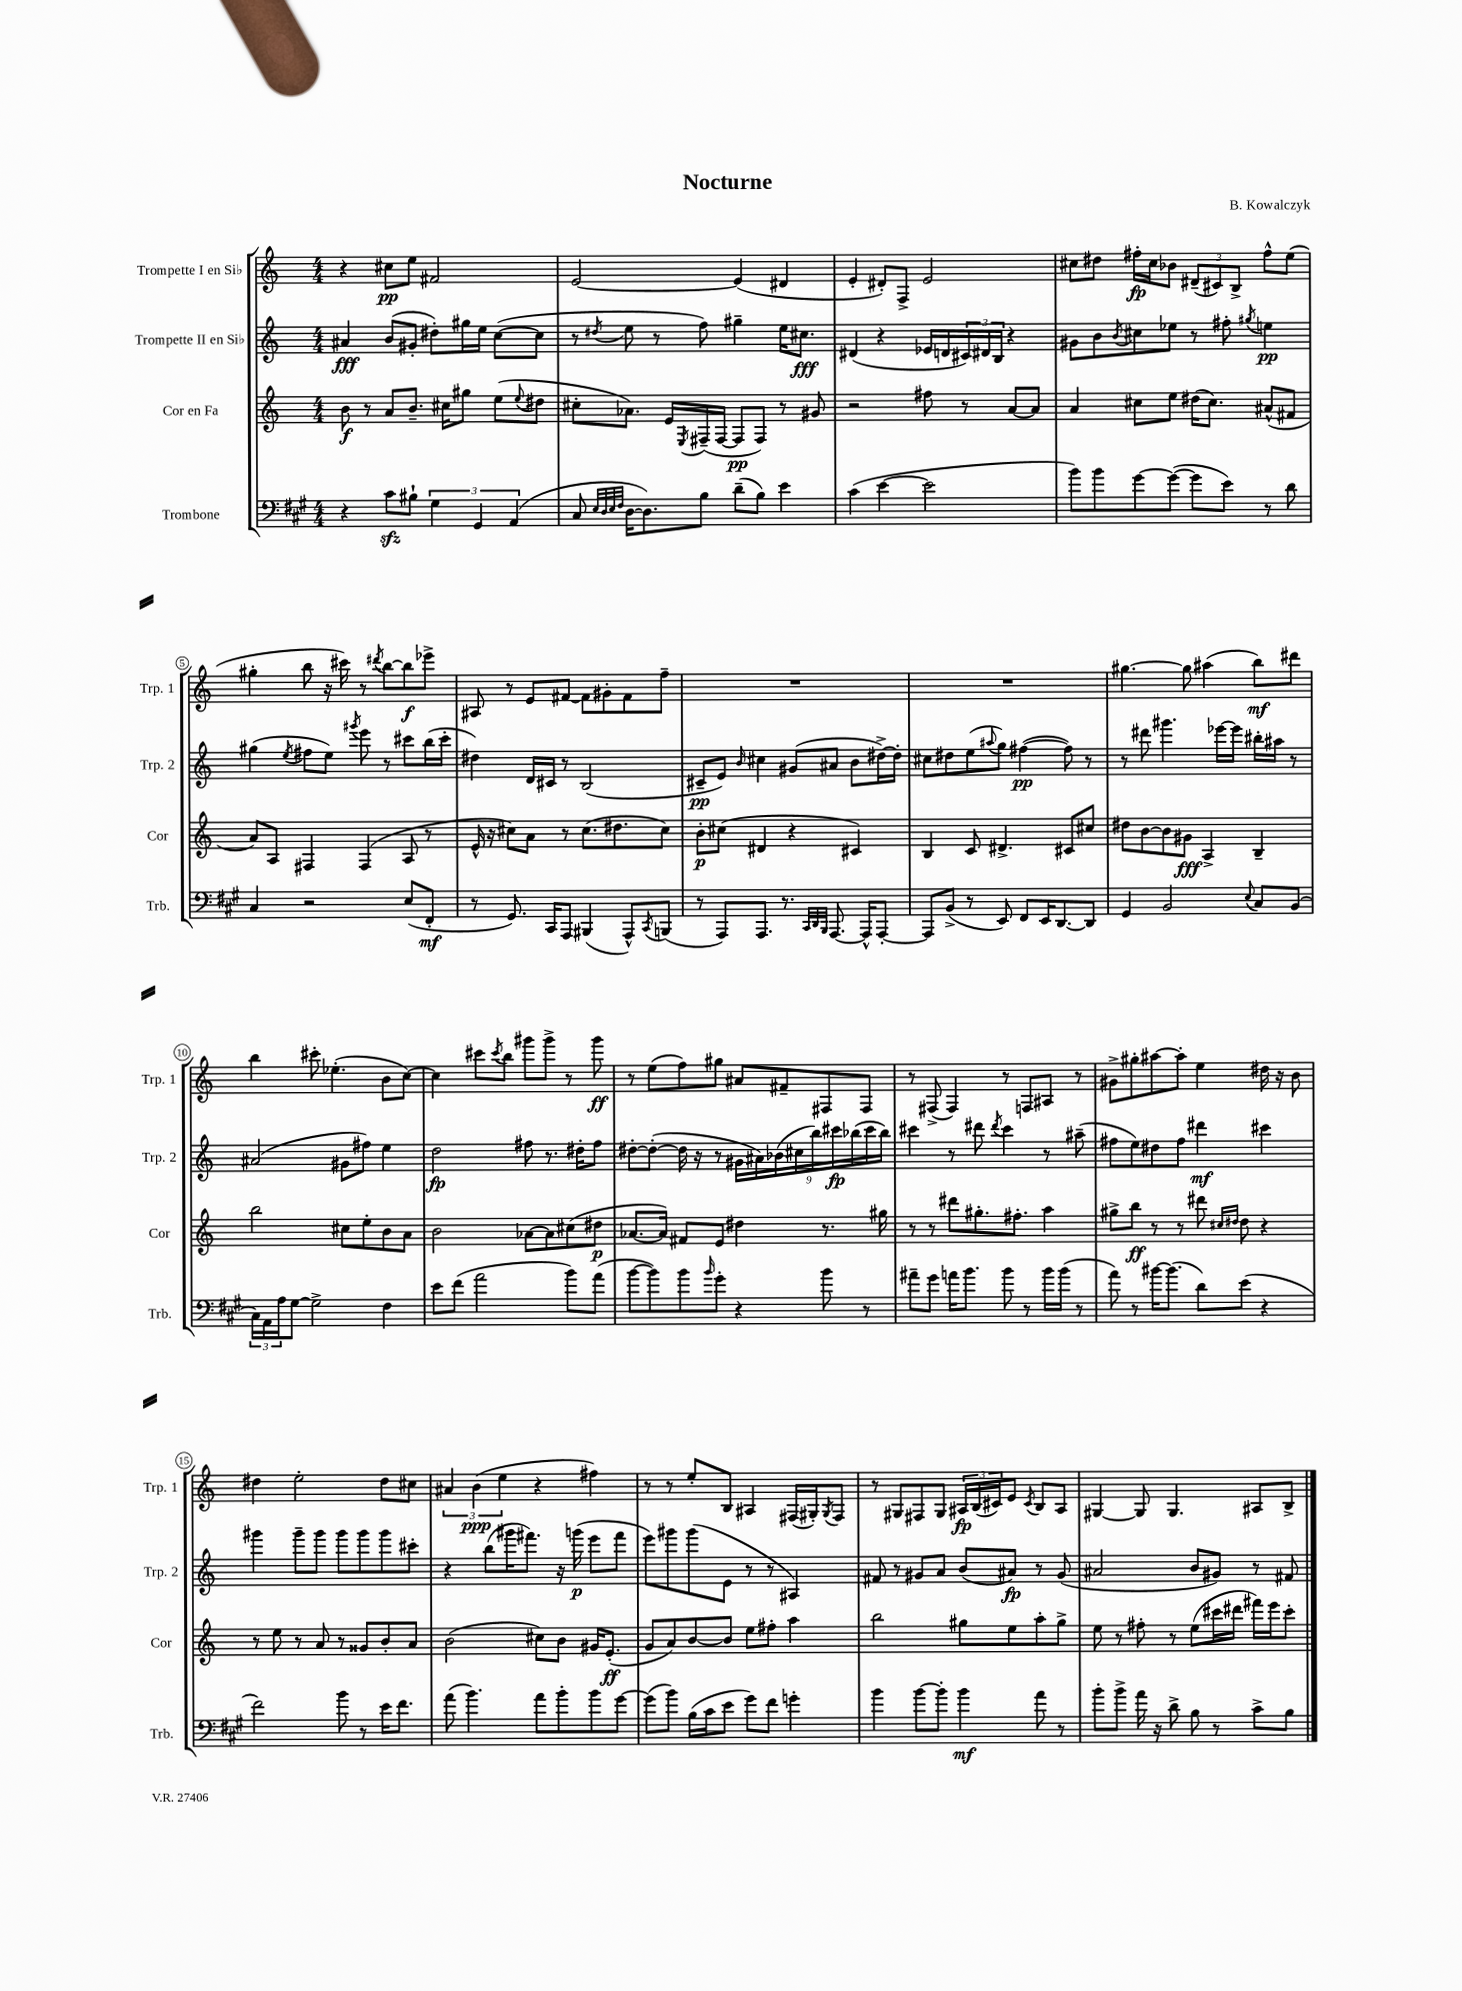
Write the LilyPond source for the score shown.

\header { title = "Nocturne" composer = "B. Kowalczyk" }
<<
\new StaffGroup <<
\new Staff = "s0" \with { instrumentName = "Trompette I en Sib" shortInstrumentName = "Trp. 1" } {
    \clef treble \key c \major \numericTimeSignature \time 4/4
    r4 cis''8\pp e''8 fis'2 |
    e'2~ e'4( dis'4 |
    e'4-. dis'8-.) f8-> e'2 |
    cis''8 dis''8 fis''16-.\fp cis''16 bes'8 \tuplet 3/2 { dis'8--( cis'8) b8-> } fis''8-^ e''8( |
    gis''4-. b''8 r16 cis'''16) r8 \acciaccatura { dis'''8 } b''8~ b''8\f ees'''8-> |
    ais8 r8 e'8 fis'8~ fis'8 gis'8-. fis'8 f''8-- |
    R1 |
    R1 |
    gis''4.~ gis''8 ais''4( b''8\mf) dis'''8 |
    b''4 cis'''8-. ees''4.-.( b'8 c''8~) |
    c''4 cis'''8 \acciaccatura { cis'''8 } b''8 gis'''8 gis'''8-> r8 gis'''8\ff |
    r8 e''8( f''8) gis''8 ais'8 fis'8-- fis8 fis8 |
    r8 fis8->( fis4) r8 f8 ais8 r8 |
    gis'8-> gis''8-. ais''8~ ais''8-. e''4 dis''16 r16 b'8 |
    dis''4 e''2-. dis''8 cis''8 |
    \tuplet 3/2 { ais'4 b'4\ppp( e''4 } r4 fis''4) |
    r8 r8 e''8-. b8 ais4 fis16( gis16-.) \acciaccatura { gis8 } fis8 |
    r8 gis8 fis8 gis8 \tuplet 3/2 { ais16\fp b16( cis'16) } e'8 \acciaccatura { cis'8 } b8 ais8 |
    gis4~ gis8 gis4. ais8 b8-> \bar "|." |
}
\new Staff = "s1" \with { instrumentName = "Trompette II en Sib" shortInstrumentName = "Trp. 2" } {
    \clef treble \key c \major \numericTimeSignature \time 4/4
    ais'4\fff b'8( gis'8-. dis''8-.) gis''16 e''16 c''8~( c''8 |
    r8 \acciaccatura { dis''8 } e''8 r8 f''8) gis''4-- e''16 cis''8.\fff |
    dis'4( r4 ees'16 d'16 \tuplet 3/2 { cis'16) dis'16 b16 } r4 |
    gis'8 b'8 \acciaccatura { b'8 } cis''8 ees''8 r8 fis''8-. \acciaccatura { gis''8 } e''4\pp |
    gis''4( \acciaccatura { e''8 } fis''8 e''8) \acciaccatura { gis'''8 } e'''8 r8 cis'''8 b''16( cis'''16-. |
    dis''4) d'16 cis'16 r8 b2( |
    cis'8--\pp e'8) \grace { b'16 } cis''4 gis'8( ais'8 b'8 dis''16~->) dis''16-. |
    cis''8 dis''8 e''8( \appoggiatura { ais''8 } g''8) fis''4~\pp( fis''8) r8 |
    r8 dis'''8 gis'''4. ees'''16~ ees'''16 bis''16-. ais''16 r8 |
    ais'2( gis'8 fis''8) e''4 |
    d''2\fp fis''8 r8. dis''16-. fis''8 |
    dis''8~-. dis''8~-.( dis''16 r16 r8 \tuplet 9/8 { gis'16 ais'16) bes'16( cis''16 b''16) cis'''16\fp bes''16( cis'''16 bes''16) } |
    cis'''4 r8 dis'''8 \acciaccatura { dis'''8 } cis'''4 r8 ais''8--( |
    fis''8 e''8) dis''8 fis''8 dis'''4\mf cis'''4 |
    gis'''4 gis'''8-- gis'''8 gis'''8 gis'''8 gis'''8 cis'''8-. |
    r4 b''8( gis'''16 fis'''8.) r16 g'''16\p( e'''8 fis'''8 |
    e'''8) gis'''8 gis'''8( e'8 r8 r8 ais4) |
    fis'8 r8 gis'8 a'8 b'8( ais'8\fp) r8 gis'8( |
    ais'2 b'8 gis'8) r8 fis'8 \bar "|." |
}
\new Staff = "s2" \with { instrumentName = "Cor en Fa" shortInstrumentName = "Cor" } {
    \clef treble \key c \major \numericTimeSignature \time 4/4
    b'8\f r8 a'8 b'8.-- cis''16 gis''8 e''8( \appoggiatura { e''8 } dis''8 |
    cis''8-. aes'8.) e'16 \acciaccatura { e8 } fis16--( fis16~ fis8\pp fis8) r8 gis'8 |
    r2 fis''8 r8 a'8~ a'8 |
    a'4 cis''8 e''8 dis''16( cis''8.) ais'8-^( fis'8 |
    a'8) a8 fis4 fis4( a8 r8 |
    e'16-^ r16 cis''8) a'8 r8 cis''8.( dis''8. cis''8) |
    b'8-.\p cis''8( dis'4 r4 cis'4) |
    b4 c'8 dis'4.-> cis'8 cis''8 |
    dis''8 b'8~ b'8 gis'8\fff a4-> b4-- |
    b''2 cis''8 e''8-. b'8 a'8 |
    b'2 aes'8~ aes'8 cis''8( dis''8\p |
    aes'8.~ aes'16) fis'8 e'8 dis''4 r8. gis''16 |
    r8 r8 dis'''8 gis''8.-. fis''8.-. a''4 |
    gis''8-> b''8\ff r8 r8 dis'''8 \grace { cis''16 dis''16 } dis''8 r4 |
    r8 e''8 r8 a'8 r8 gisis'8 b'8-. a'8 |
    b'2( cis''8) b'8 gis'16 e'8.-.\ff( |
    g'8 a'8) b'8~ b'8 e''8 fis''8-. a''4 |
    b''2 gis''8 e''8 a''8-. gis''8-> |
    e''8 r8 fis''8-. r8 e''8( cis'''16 dis'''16 fis'''16) e'''16 cis'''8-. \bar "|." |
}
\new Staff = "s3" \with { instrumentName = "Trombone" shortInstrumentName = "Trb." } {
    \clef bass \key a \major \numericTimeSignature \time 4/4
    r4 cis'8\sfz bis8-! \tuplet 3/2 { gis4 gis,4 a,4( } |
    cis8 \grace { e32 d32 e32 fis32 } d16~ d8.) b8 d'8--( b8) e'4 |
    cis'4( e'4~ e'2 |
    b'8) b'8 gis'8~ gis'8~( gis'8 e'8) r8 d'8 |
    cis4 r2 e8( fis,8-.\mf |
    r8 gis,8.) cis,16 a,,8 bis,,4( a,,8-^) \acciaccatura { cis,8 } b,,8( |
    r8 a,,8) a,,8. r8. \grace { cis,32 d,32 b,,32 } a,,8.~ a,,16-^ a,,8~-. |
    a,,8 b,8->( r8 e,8) fis,8 e,16 d,8.~ d,8 |
    gis,4 b,2 \appoggiatura { e8 } cis8 b,8( |
    \tuplet 3/2 { cis16) a,16 a16 } gis8~ gis2-> fis4 |
    e'8 fis'8( a'2 b'8) a'8( |
    b'8~ b'8) b'8 \grace { b'16 } gis'8-. r4 b'8 r8 |
    ais'8-- gis'8 a'16 b'8. b'8 r8 b'16 b'16( r8 |
    a'8) r8 bis'16~ bis'8.( d'8) e'8( r4 |
    fis'2) b'8 r8 e'16 fis'8. |
    a'8( b'4.) a'8 b'8-. b'8 gis'8~ |
    gis'8( b'8) b16( cis'16 e'8 gis'8) fis'8 g'4-. |
    b'4 b'8~ b'8-. b'4\mf a'8 r8 |
    b'8-. b'8-> a'16 r16 d'8-> b8 r8 cis'8-> b8 \bar "|." |
}
>>
>>
\layout { \context { \Score \override BarNumber.stencil = #(make-stencil-circler 0.1 0.3 ly:text-interface::print) } }
